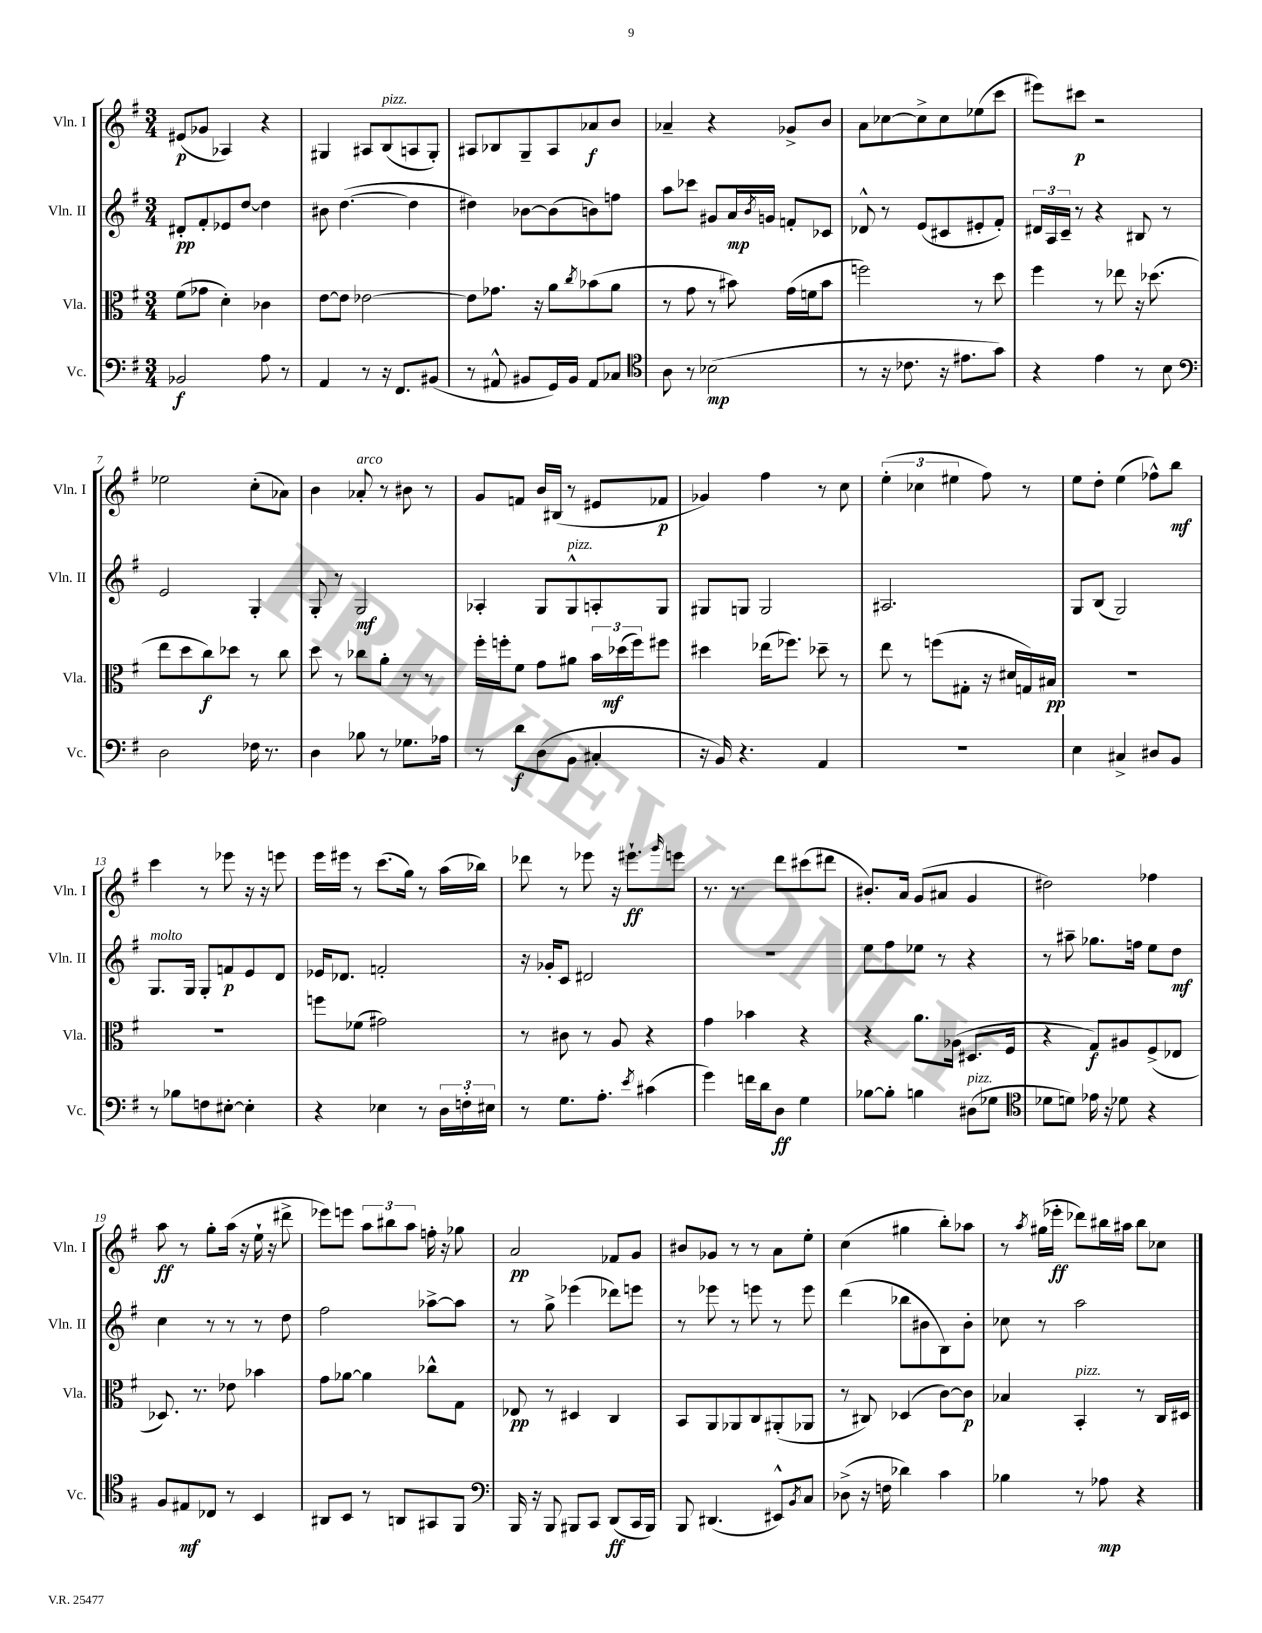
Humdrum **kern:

**kern	**kern	**kern	**kern
*staff4	*staff3	*staff2	*staff1
*clefF4	*clefC3	*clefG2	*clefG2
*k[f#]	*k[f#]	*k[f#]	*k[f#]
*M3/4	*M3/4	*M3/4	*M3/4
2BB-	(8f#	8d#'	(8e#
.	8g-	8f#'	8g-
.	4d')	8e-	4A-)
.	.	[8dd	.
8A	4c-	4dd]	4r
8r	.	.	.
=	=	=	=
4AA	[8e	8b#	4G#
.	8e]	([4.dd	.
8r	[2e-	.	8A#
16r	.	.	(8B
8.FF#	.	.	.
.	.	4dd]	8A
(8BB#	.	.	8G#')
=	=	=	=
8r	8e-]	4dd#)	8A#
8AA#^^	8.g-	.	8B-
8BB#	.	[8b-	8G~
.	16r	.	.
16GG)	8a	(8b-]	8A#
16BB#	.	.	.
.	8qcc	.	.
8AA#	(8b-	8b)	8a-
8C-	8a	8ff	8b
=	=	=	=
*clefC4	*	*	*
8A	8r	8aa	4a-~
8r	8g	8ccc-	.
(2B-	8r	8g#	4r
.	8b#)	16a	.
.	.	8qb	.
.	.	16g	.
.	(16g	8f'	8g-^
.	16f	.	.
.	8b#	8c-	8b
=	=	=	=
8r	2ff)	8d-^^	8a
16r	.	8r	[8cc-
8.c-	.	.	.
.	.	(8e	8cc-^]
16r	.	8c#	8cc-
8.e#	.	.	.
.	8r	8e#'	(8ee-
8g)	8dd	8f#')	8ccc
=	=	=	=
4r	4ff#	24d#	8eee#)
.	.	24A	.
.	.	24c~	.
.	.	8r	8ccc#
4e	8r	4r	2r
.	8ee-	.	.
8r	16r	8B#	.
.	(8.dd-	.	.
8B	.	8r	.
=	=	=	=
*clefF4	*	*	*
2D	8ee	2e	2ee-
.	8dd	.	.
.	8cc)	.	.
.	8dd-	.	.
16F-	8r	4G'	(8cc'
8.r	.	.	.
.	8cc	.	8a-)
=	=	=	=
4D	8dd	8G'	4b
.	8r	8r	.
8B-	8cc-	2G	8a-'
8r	8a'	.	8r
8.G-	8r	.	8b#
.	8r	.	8r
16A-	.	.	.
=	=	=	=
8r	16ff#'	4A-'	8g
.	16ff'	.	.
8d	8f#	.	8f
(8D	8g	8G	16b
.	.	.	(16B#
8BB	8a#	8G^^	8r
4C#'	24b	8A'	8e#
.	(24dd-	.	.
.	24ff)	.	.
.	8ff#	8G	8f-
=	=	=	=
16r	4dd#	8G#	4g-)
16BB)	.	.	.
4.r	.	8G	.
.	(16ee-	2G	4ff#
.	8.ff-)	.	.
4AA	8dd-~	.	8r
.	8r	.	8cc
=	=	=	=
2.r	8ee	2.A#	(6ee'
.	8r	.	.
.	.	.	6cc-
.	(8ff	.	.
.	.	.	6ee#
.	8G#'	.	.
.	16r	.	8ff#)
.	16d#	.	.
.	16G)	.	8r
.	16B#	.	.
=	=	=	=
4E	2.r	8G	8ee
.	.	(8B	8dd'
4C#^	.	2G)	(4ee
8D#	.	.	8ff-^^)
8BB	.	.	8bb
=	=	=	=
8r	2.r	8.G	4ccc
8B-	.	.	.
.	.	16G	.
8F	.	8G'	8r
[8E#'	.	8f	8eee-
4E#']	.	8e	16r
.	.	.	16r
.	.	8d	8eee
=	=	=	=
4r	8ff	16e-	16eee
.	.	8.d-	16eee#
.	(8f-	.	8r
4E-	2g#)	2f'	(8.ccc
.	.	.	16gg)
8r	.	.	8r
24D	.	.	(16aa
24F'	.	.	.
.	.	.	16bb-)
24E#	.	.	.
=	=	=	=
8r	8r	16r	8ddd-
.	.	16g-'	.
8.G	8c#	8c	8r
.	8r	2d#	8eee-
8.A'	.	.	.
.	8A	.	16r
.	.	.	8.eee#`
8qe	.	.	.
(4c#	4r	.	.
.	.	.	16qqggg
.	.	.	8eee
=	=	=	=
4g)	4g	2.r	8.r
.	.	.	8.r
16f	4b-	.	.
16d	.	.	.
8D	.	.	8ddd
4G	4r	.	(8ccc#
.	.	.	8ddd#
=	=	=	=
[8B-	4r	8ee	8.b#')
8B-']	.	8ff#	.
.	.	.	16a
4B	8.a	8ee-	(8g
.	.	8r	8a#
.	(16A-	.	.
(8D#	8.D#	4r	4g
8G-	.	.	.
.	16F#	.	.
=	=	=	=
*clefC4	*	*	*
8d-	4r	8r	2dd#)
8d)	.	8aa#~	.
16e-	8G)	8.gg-	.
16r	.	.	.
8d-	8A#	.	.
.	.	16ff	.
4r	(8F#^	8ee	4ff-
.	8E-	8dd	.
=	=	=	=
8F#	8.D-)	4cc	8aa
8E#	.	.	8r
.	8.r	.	.
8C-	.	8r	8gg'
8r	8e-	8r	(16aa
.	.	.	16r
4BB	4b-	8r	16ee`
.	.	.	16r
.	.	8dd	8ddd#^
=	=	=	=
8AA#	8g	2ff#	8eee-)
8BB	[8a-	.	8eee
8r	4a-]	.	12aa
.	.	.	12bb#
8AA	.	.	.
.	.	.	12aa
8GG#	8cc-^^	[8aa-^	16ff'
.	.	.	16r
8FF#	8G	8aa-]	8gg-
=	=	=	=
*clefF4	*	*	*
16BBB	8E-	8r	2a
16r	.	.	.
8BBB	8r	8gg^	.
8BBB#	4D#	(4eee-	.
8CC	.	.	.
(8DD	4C	8ddd-)	8f-
16CC	.	8eee	8g
16BBB#)	.	.	.
=	=	=	=
8BBB	8BB	8r	8b#
(4.DD#	8AA	8eee-	8g-
.	8AA-	8r	8r
.	8C	8eee	8r
8EE#^^)	(8AA#'	8r	8a
8qBB	.	.	.
8C	8AA-	8eee	8ee'
=	=	=	=
(8D-^	8r	(4ddd	(4cc
16r	8C#)	.	.
16F	.	.	.
4d-)	(4D-	8bb-	4gg#
.	.	8b#	.
4c	[8c)	8B)	8bb')
.	8c]	8b#'	8aa-
=	=	=	=
4B-	4B-	8cc-	8r
.	.	.	8qaa
.	.	8r	(16gg#
.	.	.	16eee-'
8r	4BB'	2aa	8ddd-)
8A-	.	.	16bb#
.	.	.	16aa#
4r	8r	.	8bb#
.	16C	.	8cc-
.	16D#	.	.
==	==	==	==
*-	*-	*-	*-
